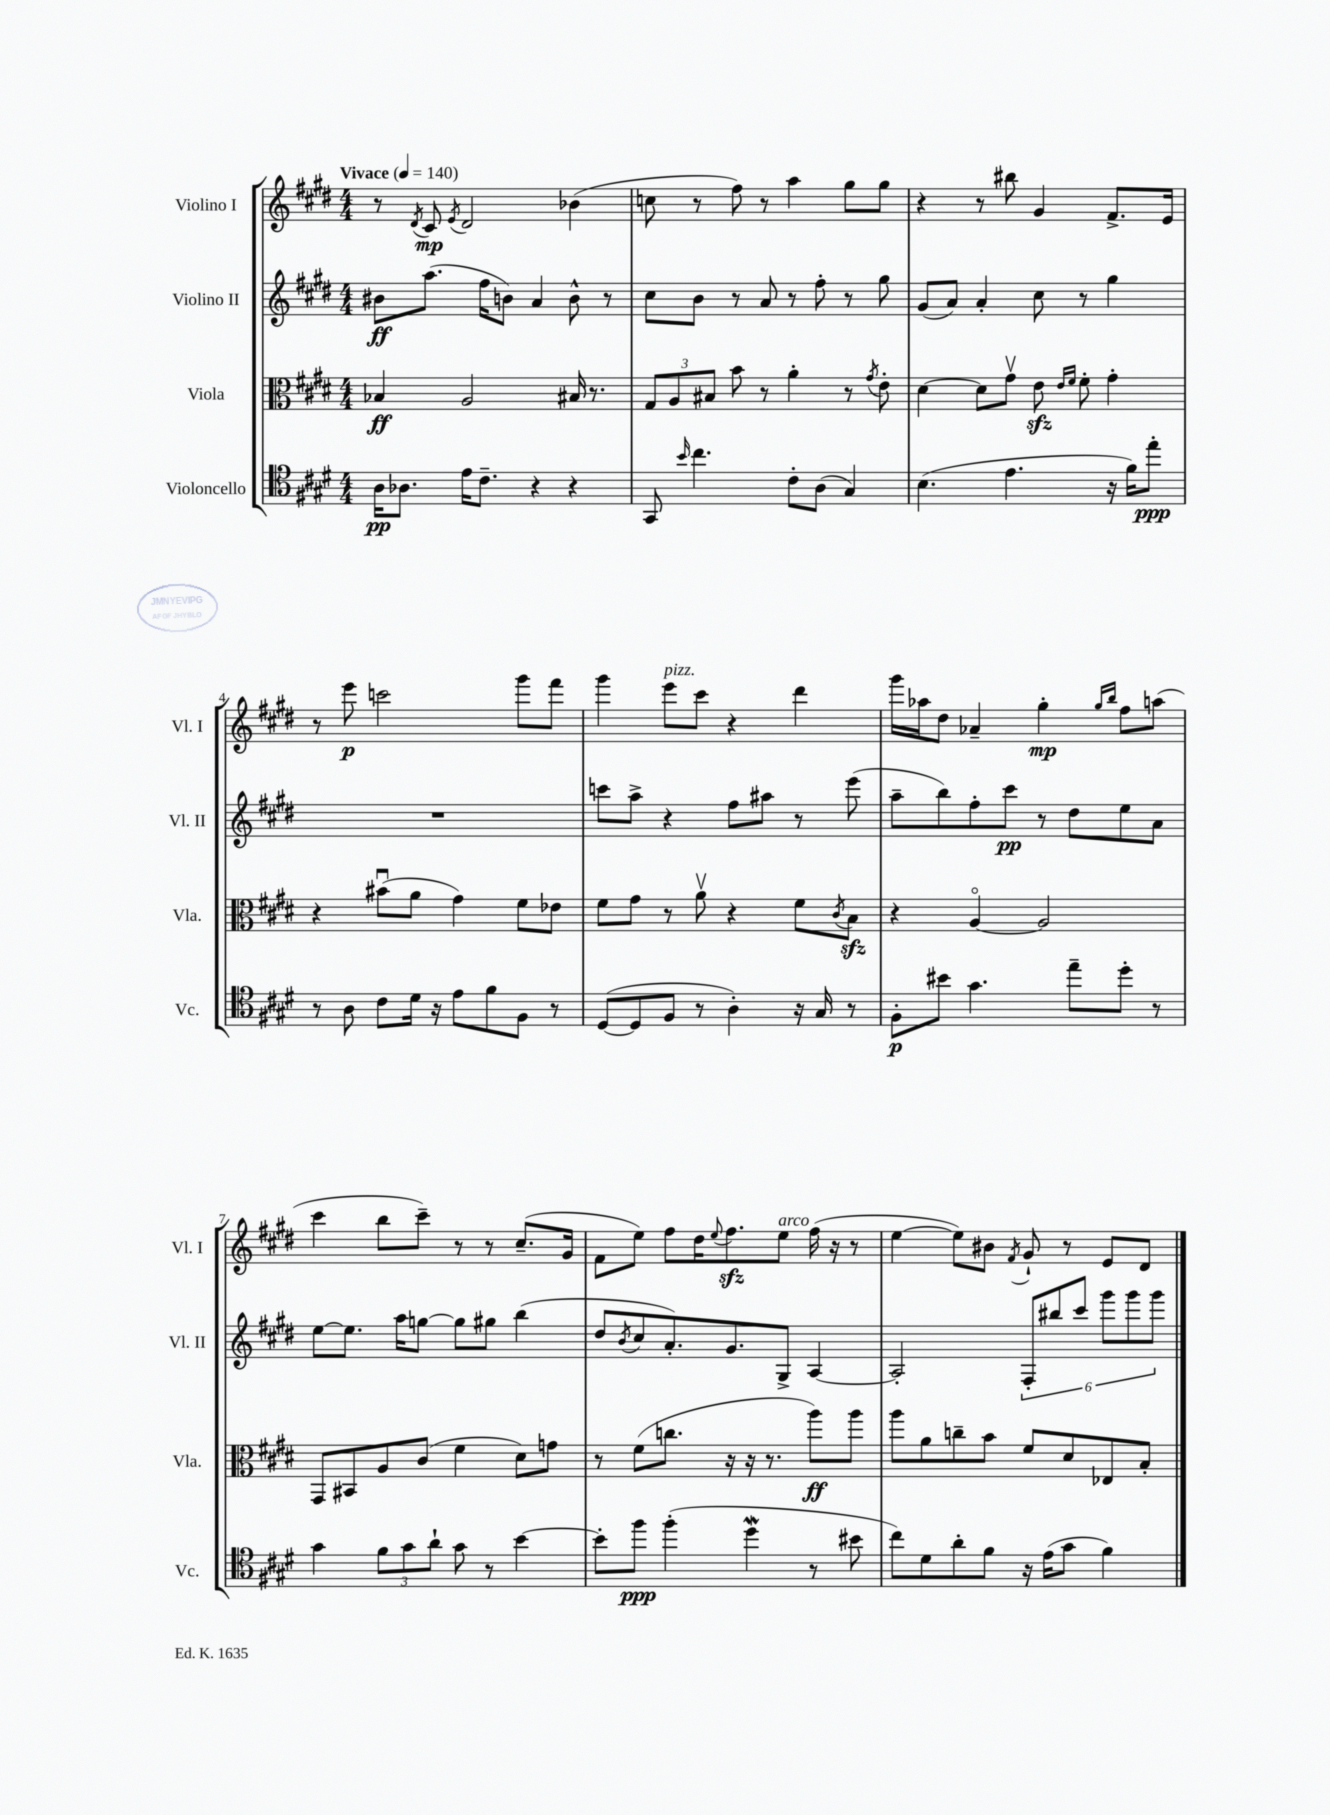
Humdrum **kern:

**kern	**kern	**kern	**kern
*staff4	*staff3	*staff2	*staff1
*clefC4	*clefC3	*clefG2	*clefG2
*k[f#c#g#d#]	*k[f#c#g#d#]	*k[f#c#g#d#]	*k[f#c#g#d#]
*M4/4	*M4/4	*M4/4	*M4/4
*MM140	*MM140	*MM140	*MM140
16A	4B-	8b#	8r
8.A-	.	.	.
.	.	.	8qd#
.	.	(8.aa	8c#
.	.	.	8qe
16e	2A	.	2d#
8.c#~	.	16ff#	.
.	.	8b)	.
4r	.	4a	.
4r	16B#	8b^^	(4b-
.	8.r	.	.
.	.	8r	.
=	=	=	=
8GG#	12G#	8cc#	8cc
.	12A	.	.
16qqb	.	.	.
4.cc#	.	8b	8r
.	12B#	.	.
.	8b	8r	8ff#)
.	8r	8a	8r
8c#'	4a'	8r	4aa
(8A	.	8ff#'	.
4G#)	8r	8r	8gg#
.	8qg#	.	.
.	8e'	8gg#	8gg#
=	=	=	=
(4.B	[4d#	(8g#	4r
.	.	8a)	.
.	8d#]	4a'	8r
4.e	8g#v	.	8bb#
.	8e	8cc#	4g#
.	16qqe	.	.
.	16qqf#	.	.
.	8f#'	8r	.
16r	4g#'	4gg#	8.f#^
16f#)	.	.	.
8ee'	.	.	.
.	.	.	16e
=	=	=	=
8r	4r	1r	8r
8A	.	.	8eee
8c#	(8b#u	.	2ccc
16d#	8a	.	.
16r	.	.	.
8e	4g#)	.	.
8f#	.	.	.
8F#	8f#	.	8ggg#
8r	8e-	.	8fff#
=	=	=	=
([8D#	8f#	8ccc	4ggg#
8D#]	8g#	8aa^	.
8F#	8r	4r	8eee
8r	8av	.	8ccc#
4A')	4r	8ff#	4r
.	.	8aa#	.
16r	8f#	8r	4ddd#
16G#	.	.	.
.	8qc#	.	.
8r	8B	(8eee	.
=	=	=	=
8F#'	4r	8aa~	16ggg#
.	.	.	16aa-
8b#	.	8bb)	8dd#
4.g#	[4Ao	8ff#'	4a-~
.	.	8ccc#	.
.	2A]	8r	4gg#'
8ee~	.	8dd#	.
.	.	.	16qqgg#
.	.	.	16qqbb
8dd#'	.	8ee	8ff#
8r	.	8a	(8aa
=	=	=	=
4g#	8GG#	[8ee	4ccc#
.	8BB#	8.ee]	.
12f#	8A	.	8bb
.	.	16aa	.
12g#	.	.	.
.	(8c#	[8gg	8ccc#~)
12a`	.	.	.
8g#	4f#	8gg]	8r
8r	.	8gg#	8r
[4b	8d#)	(4bb	(8.cc#~
.	8g	.	.
.	.	.	16g#
=	=	=	=
8b']	8r	8dd#	8f#
.	.	8qb	.
8ff#	(8f#	8cc#	8ee)
(4ff#'	8.cc	8.a')	8ff#
.	.	.	16dd#
.	.	.	8qqee
.	16r	8.g#	8.ff#
4dd#	16r	.	.
.	8.r	.	.
.	.	8G#^	8ee
8r	8aa)	[4A	(16ff#
.	.	.	16r
8b#	8aa	.	8r
=	=	=	=
8cc#)	8aa	2A']	[4ee
8d#	8a	.	.
8a'	8cc~	.	8ee])
8f#	8b	.	8b#
.	.	.	8qf#
16r	8f#	12F#'	8g#`
(16e	.	.	.
.	.	12bb#	.
8g#	8d#	.	8r
.	.	12ccc#	.
4f#)	8E-	12ggg#	8e
.	.	12ggg#	.
.	8B'	.	8d#
.	.	12ggg#	.
==	==	==	==
*-	*-	*-	*-
